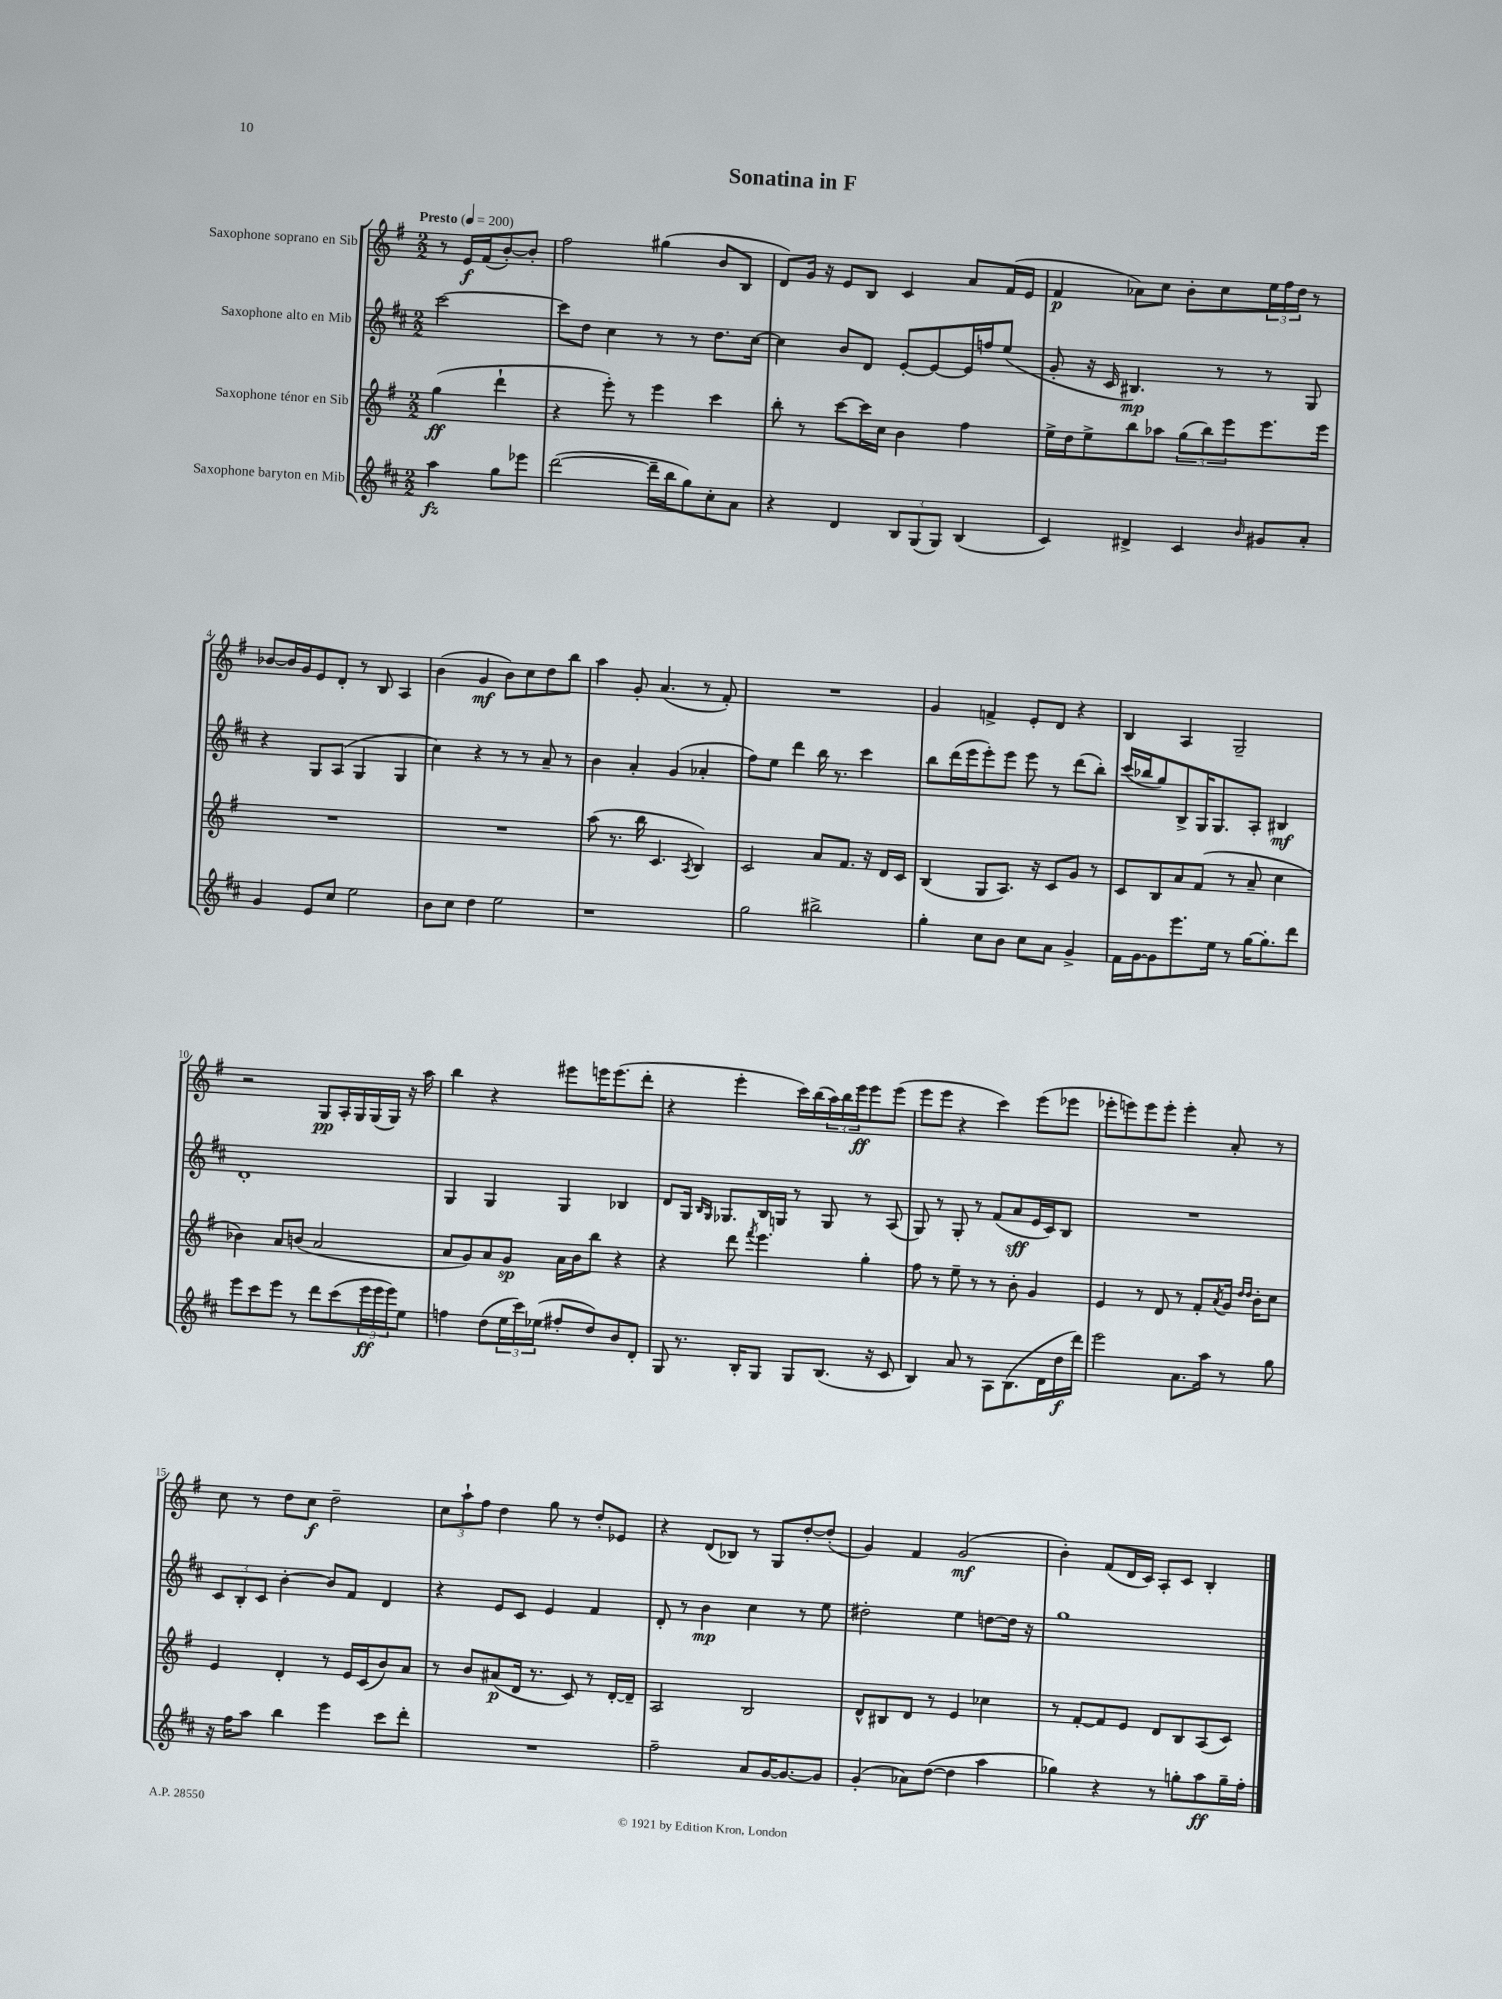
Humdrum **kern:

**kern	**kern	**kern	**kern
*staff4	*staff3	*staff2	*staff1
*clefG2	*clefG2	*clefG2	*clefG2
*k[f#c#]	*k[f#]	*k[f#c#]	*k[f#]
*M2/2	*M2/2	*M2/2	*M2/2
*MM200	*MM200	*MM200	*MM200
4aa	(4gg	[2ccc#	8r
.	.	.	16e
.	.	.	(16f#
8gg	4ddd`	.	[8b')
8eee-	.	.	8b']
=	=	=	=
([2ddd	4r	8ccc#]	2ff#
.	.	8dd	.
.	8eee')	4cc#	.
.	8r	.	.
16ddd~]	4eee	8r	(4gg#
16bb	.	.	.
8gg)	.	8r	.
8cc#'	4ccc	8.dd	8b
8a	.	.	8B
.	.	[16cc#	.
=	=	=	=
4r	8bb'	4cc#]	8d)
.	8r	.	16g
.	.	.	16r
4d	[8ccc	8b	8e
.	16ccc]	8d	8B
.	16cc	.	.
12B	4b	[8e'	4c
(12G	.	.	.
.	.	8e_	.
12G)	.	.	.
(4B	4ff#	16e]	8a
.	.	16ff	.
.	.	(8ee	(16f#
.	.	.	16e
=	=	=	=
4c#)	16ee^	8g'	4f#
.	16dd	.	.
.	8ee^	16r	.
.	.	16c#	.
4d#^	8bb	4.B#)	8a-)
.	8aa-	.	8cc
4c#	(12gg	.	8b'
.	12bb)	.	.
.	.	8r	8cc
.	12eee	.	.
16qqb	.	.	.
8g#	8.eee	8r	24ee
.	.	.	24ff#
.	.	.	24dd
8a'	.	8G	8r
.	16eee	.	.
=	=	=	=
4g	1r	4r	[8b-
.	.	.	16b-]
.	.	.	16g
8e	.	8G	8e
8cc#	.	(8A	8d'
2ee	.	4G	8r
.	.	.	8B
.	.	4G	4A
=	=	=	=
8b	1r	4cc#)	(4b
8cc#	.	.	.
4dd	.	4r	4g
2ee	.	8r	8b)
.	.	8r	8cc
.	.	8a~	8dd
.	.	8r	8bb
=	=	=	=
1r	(8aa	4b	4aa
.	8.r	.	.
.	.	4a'	8g'
.	16bb	.	.
.	4.c	.	(4.a
.	.	(4g	.
.	8qA	.	.
.	4B)	4a-'	8r
.	.	.	8f#')
=	=	=	=
2gg	2c	8ff#)	1r
.	.	8ee	.
.	.	4ddd	.
2bb#^	8a	16bb	.
.	.	8.r	.
.	8.f#	.	.
.	.	4ccc#	.
.	16r	.	.
.	16d	.	.
.	16c	.	.
=	=	=	=
4gg'	(4B	8bb	4g
.	.	(16ddd	.
.	.	16eee	.
8cc#	8G	8eee')	4f^
8b	8.A)	8eee	.
8cc#	.	8eee	8e'
.	16r	.	.
8a	8c	8r	8d
4g^	8g	(8ddd	4r
.	8r	8bb')	.
=	=	=	=
16f#	8c	(16ccc#	4B
[16g	.	16bb-	.
8g]	8B	8gg)	.
8.eee	8a	8B^	4A
.	(8f#	16G	.
16ee	.	8.G	.
8r	8r	.	2G~
[16gg	8a~	8A'	.
8.gg']	.	.	.
.	4cc	4B#	.
8ddd	.	.	.
=	=	=	=
8eee	4b-)	1d'	2r
8ccc#	.	.	.
8eee	8a	.	.
8r	(8b	.	.
8ddd	2a	.	8G
(8ccc#	.	.	16A'
.	.	.	16G
24eee	.	.	(16G
24eee	.	.	.
.	.	.	16G)
24eee)	.	.	.
8ee	.	.	16r
.	.	.	16aa
=	=	=	=
4ff	8a	4G	4bb
.	8g)	.	.
(8dd	8a	4G	4r
24ee	8g	.	.
24ccc#)	.	.	.
(24ee-	.	.	.
8ff#'	16a	4G	8eee#
.	16b	.	.
8dd)	8bb	.	16eee
.	.	.	(8.eee
8b	4r	4B-	.
8d'	.	.	8ddd'
=	=	=	=
8G	4r	8d	4r
8.r	.	16G	.
.	.	16qqB	.
.	.	16qqG	.
.	.	8.G-	.
.	8ddd	.	4eee'
16B'	.	.	.
.	8qfff#	.	.
8G	4.eee	16B	.
.	.	16G	.
8G	.	8r	16ccc)
.	.	.	(16bb
(8.B	.	8G	24aa)
.	.	.	24bb
.	.	.	24eee
.	4gg'	8r	8eee
16r	.	.	.
8c#	.	(8A	(8eee
=	=	=	=
4B)	8ff#	8G)	8eee
.	8r	8r	8eee
8a	8ee~	8G'	4r
8r	8r	8r	.
8A	8r	(8f#	4ccc)
(8.B	8b'	8a	.
.	4g	16e	(8eee
16d	.	16c#)	.
16dd	.	8B	8eee-
16ddd)	.	.	.
=	=	=	=
2eee	4e	1r	8eee-'
.	.	.	8eee)
.	8r	.	8eee
.	8d	.	8eee'
8.a	8r	.	4eee'
.	8f#'	.	.
16aa	.	.	.
.	8qa	.	.
8r	16g	.	8a'
.	16qqdd	.	.
.	16qqdd	.	.
.	16b'	.	.
8gg	8cc	.	8r
=	=	=	=
16r	4e	12c#	8cc
16ff#	.	.	.
.	.	12B'	.
8aa	.	.	8r
.	.	12c#	.
4bb	4d'	[4b'	8dd
.	.	.	8cc
4eee	8r	8b]	2dd~
.	16e	8f#	.
.	(16c	.	.
8ccc#	8b)	4d	.
8ddd'	8a	.	.
=	=	=	=
1r	8r	4r	12cc
.	.	.	12aa`
.	8b	.	.
.	.	.	12ff#
.	(8a#	8e	4dd
.	16d	8c#	.
.	8.r	.	.
.	.	4e	8gg
.	8c)	.	8r
.	8r	4f#	8dd'
.	[16d'	.	8e-
.	16d~]	.	.
=	=	=	=
2ff#~	2A	8d'	4r
.	.	8r	.
.	.	4b	(8d
.	.	.	8B-)
8a	2B	4cc#	8r
[16g	.	.	8G
8.g_	.	.	.
.	.	8r	[8dd'
8g]	.	8ee	(8dd']
=	=	=	=
(4g'	8d^^	2dd#'	4g)
.	8B#	.	.
8a-)	8d	.	4f#
([8dd	8r	.	.
4dd]	4e	4ee	(2g
4aa	4cc-	[8dd	.
.	.	16dd]	.
.	.	16r	.
=	=	=	=
4gg-)	8r	1gg	4b')
.	[8f#'	.	.
4r	8f#]	.	(8f#
.	8e	.	16d
.	.	.	16c)
8r	8d	.	8A'
8gg'	8B	.	8c
8aa	(8A	.	4B'
16gg~	8c)	.	.
16ff#'	.	.	.
==	==	==	==
*-	*-	*-	*-
